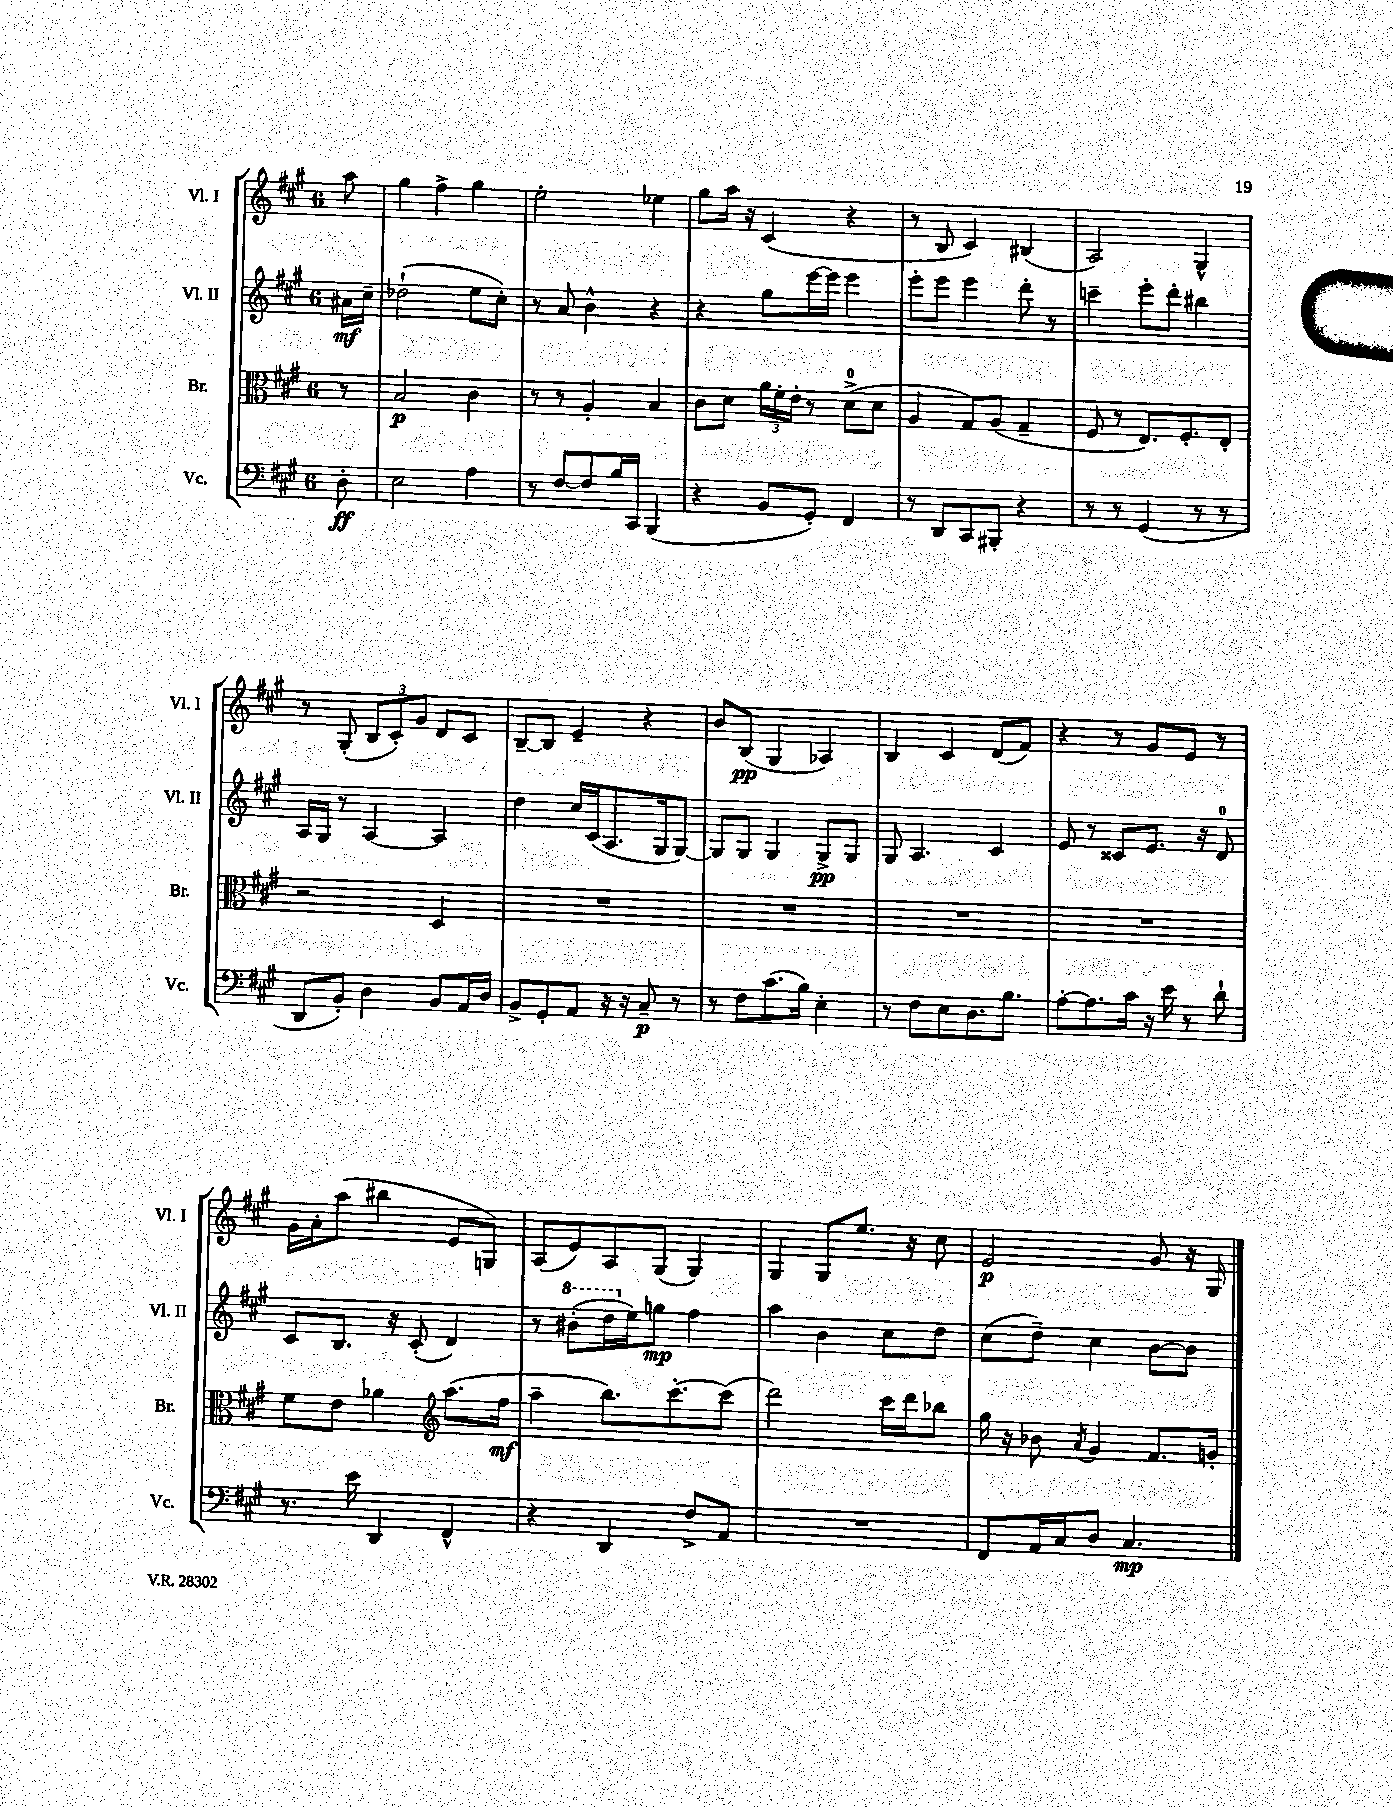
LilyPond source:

<<
\new StaffGroup <<
\new Staff = "s0" \with { instrumentName = "Vl. I" shortInstrumentName = "Vl. I" } {
    \clef treble \key a \major \once \override Staff.TimeSignature.style = #'single-digit \time 6/8 \partial 8
    \autoBeamOff a''8 |
    gis''4 fis''4-> gis''4 |
    e''2-. ees''4 |
    gis''8[ a''16] r16 cis'4( r4 |
    r8 b8 cis'4) bis4( |
    a2) gis4-^ |
    r8 gis8-.( \tuplet 3/2 { b8[ cis'8-.) gis'8] } d'8[ cis'8] |
    b8[~-- b8] e'4-- r4 |
    b'8[ b8]\pp( gis4 aes4) |
    b4 cis'4 d'8[( fis'8]) |
    r4 r8 gis'8[ e'8] r8 |
    gis'16[ a'16-. a''8]( bis''4 e'8[ g8]) |
    a8[( e'8) a8 gis8]( gis4) |
    gis4 gis8[ e''8.] r16 cis''8 |
    e'2\p gis'8 r16 gis16 \bar "|." |
}
\new Staff = "s1" \with { instrumentName = "Vl. II" shortInstrumentName = "Vl. II" } {
    \clef treble \key a \major \once \override Staff.TimeSignature.style = #'single-digit \time 6/8 \partial 8
    \autoBeamOff ais'16[\mf cis''16]-- |
    des''2-!( e''8[ cis''8]-.) |
    r8 a'8 b'4-^ r4 |
    r4 gis''8[ e'''16~ e'''16] e'''4 |
    e'''8[-. e'''8] e'''4 d'''8-. r8 |
    c'''4-- e'''8[-. d'''8]-. bis''4 |
    a16[ gis16] r8 a4~ a4 |
    d''4 cis''16[ cis'16( a8. gis16 gis8]~) |
    gis8[ gis8] gis4 gis8[->\pp gis8] |
    gis8 a4. cis'4 |
    e'8 r8 cisis'8[ e'8.] r16 d'8-0 |
    cis'8[ b8.] r16 cis'8-.( d'4) |
    r8 \ottava #1 bis''8[-.( d'''16 \ottava #0 e''16) g''8]\mp fis''4 |
    a''4 b'4 cis''8[ d''8] |
    cis''8[( d''8]--) cis''4 b'8[~ b'8] \bar "|." |
}
\new Staff = "s2" \with { instrumentName = "Br." shortInstrumentName = "Br." } {
    \clef alto \key a \major \once \override Staff.TimeSignature.style = #'single-digit \time 6/8 \partial 8
    \autoBeamOff r8 |
    b2\p cis'4 |
    r8 r8 a4-. b4 |
    cis'8[ d'8] \tuplet 3/2 { a'16[ fis'16-. e'16]-. } r8 d'8[-0->( d'8] |
    a4 gis8[) a8]( gis4-- |
    fis8 r8 e8.[) fis8.-. e8]-. |
    r2 d4 |
    R2. |
    R2. |
    R2. |
    R2. |
    fis'8[ e'8] aes'4 \clef treble a''8.[( fis''16]\mf |
    a''4-- b''8.[) cis'''8.~-. cis'''8]( |
    d'''2) cis'''16[ d'''16 bes''8] |
    gis''16 r16 bes'8 \acciaccatura { a'8 } gis'4 fis'8.[ g'16]-. \bar "|." |
}
\new Staff = "s3" \with { instrumentName = "Vc." shortInstrumentName = "Vc." } {
    \clef bass \key a \major \once \override Staff.TimeSignature.style = #'single-digit \time 6/8 \partial 8
    \autoBeamOff d8-.\ff |
    e2 a4 |
    r8 fis8[~ fis8 b16 cis,16] b,,4( |
    r4 b,8[ gis,8]-.) fis,4 |
    r8 d,8[ cis,8 bis,,8]-. r4 |
    r8 r8 gis,4( r8 r8 |
    d,8[ b,8]-.) d4 b,8[ a,16 d16] |
    b,8[-> gis,8-. a,8] r16 r16 cis8--\p r8 |
    r8 fis8[ cis'8.( b16]) e4-. |
    r8 fis8[ e8 d8. b8.] |
    a8[~-. a8. cis'16] r16 e'16 r8 d'8-! |
    r8. e'16 d,4 fis,4-^ |
    r4 d,4 fis8[-> a,8] |
    R2. |
    fis,8[ a,16 cis16 d8] cis4.\mp \bar "|." |
}
>>
>>
\layout { \context { \Score \remove "Bar_number_engraver" } }
